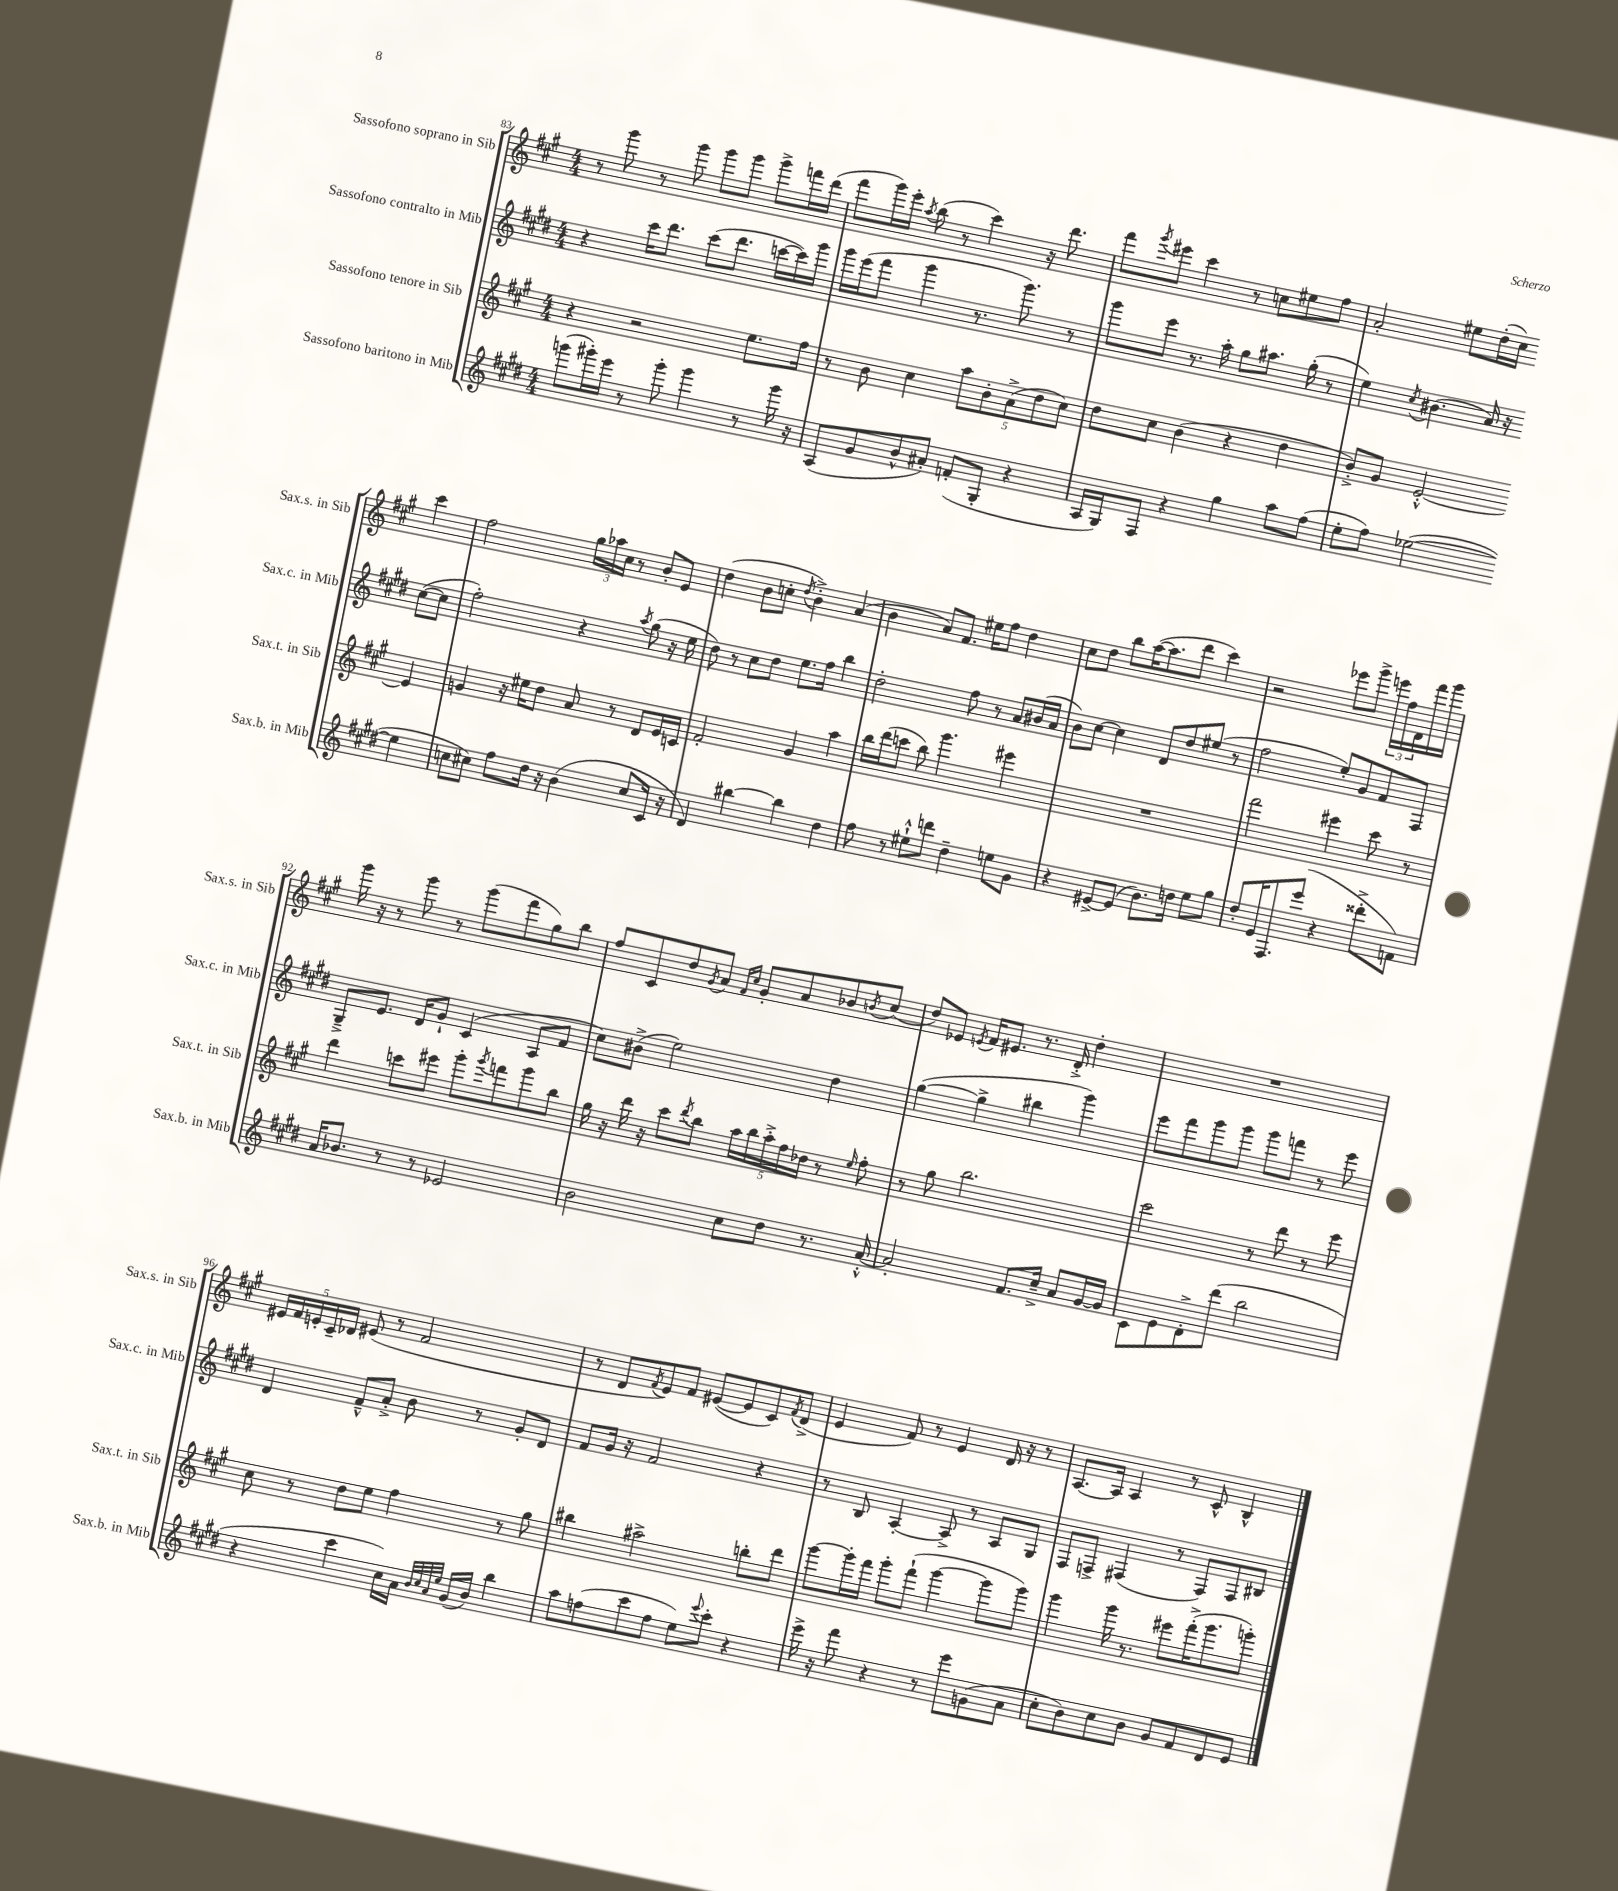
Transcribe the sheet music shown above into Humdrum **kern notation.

**kern	**kern	**kern	**kern
*staff4	*staff3	*staff2	*staff1
*clefG2	*clefG2	*clefG2	*clefG2
*k[f#c#g#d#]	*k[f#c#g#]	*k[f#c#g#d#]	*k[f#c#g#]
*M4/4	*M4/4	*M4/4	*M4/4
(8ggg\L	4r	4r	8r
16ggg#'\L)	.	.	8ggg#\
16eee\JJ	.	.	.
8r	2r	16ccc#\LK	8r
.	.	8.ddd#\J	.
8ggg#'\	.	.	8ggg#\
4ggg#\	.	(8ccc#\L	8ggg#\L
.	.	8.ddd#\J	8ggg#\J
8r	8.ee\L	.	8ggg#^\L
.	.	[16ccc\LL	.
16ggg#\	.	16ccc\])	16fff\L
16r	16ff#\Jk	16ggg#\JJ	(16ddd\JJ
=	=	=	=
(8A/L	8r	16ggg#\LL	8fff#\L
.	.	(16eee\J	.
8g#/	8b\	8fff#\J	16ggg#\L)
.	.	.	16eee'\JJ
.	.	.	8qaa/
8b^^/	4cc#\	4ggg#\	(8bb\
8a#'/J)	.	.	8r
(8f'/L	10aa\L	8.r	4ccc#\)
.	10b'\	.	.
8G#'/J	.	.	.
.	.	8.ggg#\)	.
.	(10a^\	.	.
4r	.	.	16r
.	10dd\	.	.
.	.	.	8.ddd\
.	.	8r	.
.	10cc#\J)	.	.
=	=	=	=
16A/LL	8dd\L	8ggg#\L	8fff#\L
16G#/J)	.	.	.
.	.	.	8qggg#/
8F#/J	8cc#\J	8eee\J	8eee#\J
4r	(4b\	8.r	4ccc#\
.	.	16aa'\	.
4gg#\	4r	8gg#\L	8r
.	.	8.aa#\J	8cc\L
8aa\L	4dd\	.	8ee#\
.	.	(16gg#'\	.
(8ff#\J	.	8r	8ff#\J
=	=	=	=
8ee'\L	8b'^/L)	4ee\)	2a'/
8ff#\J)	8g#/J	.	.
.	.	8qcc#/	.
([2ee-\	[2e'^^/	(4.b#\	.
.	.	.	8ee#\L
.	.	16a/)	(16dd'\L
.	.	16r	16cc#\JJ)
4ee-\]	4e/]	([8cc#\L	4ccc#\
.	.	8cc#\]J	.
=	=	=	=
8cc\L	4g/	2ff#'\)	2ff#\
8cc#\J)	.	.	.
8ff#\L	16r	.	.
.	16ee#\LK	.	.
16dd#\Jk	8dd\J	.	.
16r	.	.	.
(4b\	8a/	4r	24gg#\LL
.	.	.	24aa-\
.	.	.	24cc#\JJ
.	8r	.	8r
.	.	8qaa/	.
8cc#/L	8d/L	(8gg#\	8b'/L
16c#/Jk	16e/L	16r	8e/J
16r	16c/JJ	16ee\	.
=	=	=	=
4d#/)	2f#'/	8dd#\)	(4dd\
.	.	8r	.
[4bb#\	.	8cc#\L	8b\L
.	.	8dd#\J	8cc'\J
.	.	.	8qdd/
4bb#\]	4g#/	8.ee\L	4b'^\)
.	.	16ff#\Jk	.
4dd#\	4aa\	4bb\	(4a/
=	=	=	=
8ff#\	16bb\LL	2dd#'\	4b\
.	(16ddd\J	.	.
8r	8ccc\J	.	.
8ee#`^^\L	8bb\)	.	8a/L)
8ddd\J	4.ggg#\	.	8.f#/J
4dd#~\	.	8ff#\	.
.	.	.	16ee#\LK
.	.	8r	8ff#\J
8ee\L	4eee#\	8a/L	4dd\
8g#\J	.	(16b#/L	.
.	.	16a/JJ	.
=	=	=	=
4r	1r	8b\L)	8cc#\L
.	.	[8cc#\J	8dd\J
[8e#^/L	.	4cc#\]	8bb\L
(8e#/]J	.	.	([16aa\K
.	.	.	8.aa\]
8.b\L)	.	8d#/L	.
.	.	8dd#/	8ddd\J
16dd\Jk	.	.	.
8ee\L	.	(8ee#/J	4ccc#\)
8gg#\J	.	8r	.
=	=	=	=
8dd#'/L	2fff#\	2ff#\	2r
16e/K	.	.	.
8.F#/	.	.	.
(8eee/J	.	.	.
4r	4eee#\	8ee'/L)	8eee-\L
.	.	8g#/	8ggg#^\J
8ddd##'^\L	8ccc#\	8f#/	24eee\LL
.	.	.	24ff#\
.	.	.	24d\
8f\J)	8r	8F#/J	16fff#\
.	.	.	16ggg#\JJ
=	=	=	=
16a/LK	4ddd\	8G#~^/L	16ggg#\
8.b-/J	.	.	16r
.	.	8.e/J	8r
8r	8ccc\L	.	8ggg#\
.	.	16d#/LK	.
8r	8eee#\J	8g#`/J	8r
2e-/	8ggg#'\L	(4c#/	(8ggg#\L
.	8qggg#/	.	.
.	8fff\	.	8fff#\
.	8ggg#\	8A/L	8gg#\)
.	8bb\J	8f#/J	8bb\J
=	=	=	=
2b\	16gg#\	8cc#\L)	8ff#/L
.	16r	.	.
.	16ddd\	(8b#^\J	8c#/
.	16r	.	.
.	8ccc#\L	2ee\)	8dd/
.	8qddd/	.	8qg#/
.	8bb\J	.	8a/J
.	.	.	16qqf#/LL
.	.	.	16qqcc#/JJ
8cc#\L	20aa\LL	.	8g#'/L
.	20bb\	.	.
.	20aa'^\	.	.
8dd#\J	.	.	8a/
.	20ff#\	.	.
.	20dd-\JJ	.	.
8.r	8r	4dd#\	8b-/
.	16qqee/	.	8qb/
.	8ff#'\	.	(8cc#/J
[16a'^^/	.	.	.
=	=	=	=
2a'/]	8r	([4gg#\	8dd/L)
.	8gg#\	.	8e-/J
.	.	.	8qe/
.	2.bb\	4gg#^\]	16f#/LK
.	.	.	8.e#/J
8.f#/L	.	4bb#\	8.r
16cc#~^/Jk	.	.	16d'^/
8a/L	.	4ggg#\)	4dd'\
[16g#/L	.	.	.
16g#/]JJ	.	.	.
=	=	=	=
8c#\L	2ccc#\	8eee\L	1r
8e\	.	8fff#\	.
8d#'^\	.	8ggg#\	.
(8ddd#\J	.	8ggg#\J	.
2bb\	8r	8ggg#\L	.
.	8ddd\	8fff\J	.
.	8r	8r	.
.	8eee\	8eee\	.
=	=	=	=
4r	8cc#\	4d#/	20e#/LL
.	.	.	20f#/
.	.	.	20e'/
.	8r	.	.
.	.	.	20c#~/
.	.	.	20d-/JJ
4ccc#\	8dd\L	8f#~^^/L	(8e#/
.	8ee\J	8a'^/J	8r
16cc#\LL)	4ff#\	8b\	2f#/
16a\JJ	.	.	.
32qqb/LLL	.	.	.
32qqcc#/	.	.	.
32qqa/	.	.	.
32qqee/JJJ	.	.	.
(16g#/LL	.	8r	.
16b/JJ)	.	.	.
4bb\	8r	8g#'/L	.
.	8gg#\	8d#/J	.
=	=	=	=
8aa\L	4bb#\	8f#/L	8r
(8ff\	.	16g#/Jk	8d/L
.	.	16r	.
.	.	.	8qf#/
8ccc#\	2aa#^\	2f#/	8e/)
8ff\J	.	.	8f#/J
8ee\L)	.	.	([8e#/L
8qqeee/	.	.	.
8ccc#'\J	.	.	8e#/]
4r	8bb'\L	4r	8c#/)
.	.	.	8qf#/
.	8ddd\J	.	(8d^/J
=	=	=	=
16eee^\	[8ggg#\L	8r	4e/
16r	.	.	.
8fff#\	16ggg#'\]L	8B/	.
.	16fff#\JJ	.	.
4r	8ggg#'\L	[4A'/	8f#/)
.	(8fff#`\J	.	8r
8r	[4ggg#\	8A^/]	4e/
8eee\L	.	8r	.
(8g\	8ggg#\]L	8A/L	16d/
.	.	.	16r
8a\J	8ggg#\J)	8G#/J	8r
=	=	=	=
8cc#'\L	4ggg#\	8F#/L	[8.A/L
8b\)	.	8F^/J	.
.	.	.	16A/]Jk
8cc#\	16ggg#\	(4F#/	4A/
.	8.r	.	.
8b\J	.	.	.
8g#/L	8eee#\L	8r	8r
8f#/	(16fff#'^\K	8F#/L)	8c#^^/
.	8.ggg#\	.	.
8d#/	.	8F#/	4B^^/
8e/J	8ggg'\J)	8B#/J	.
==	==	==	==
*-	*-	*-	*-
